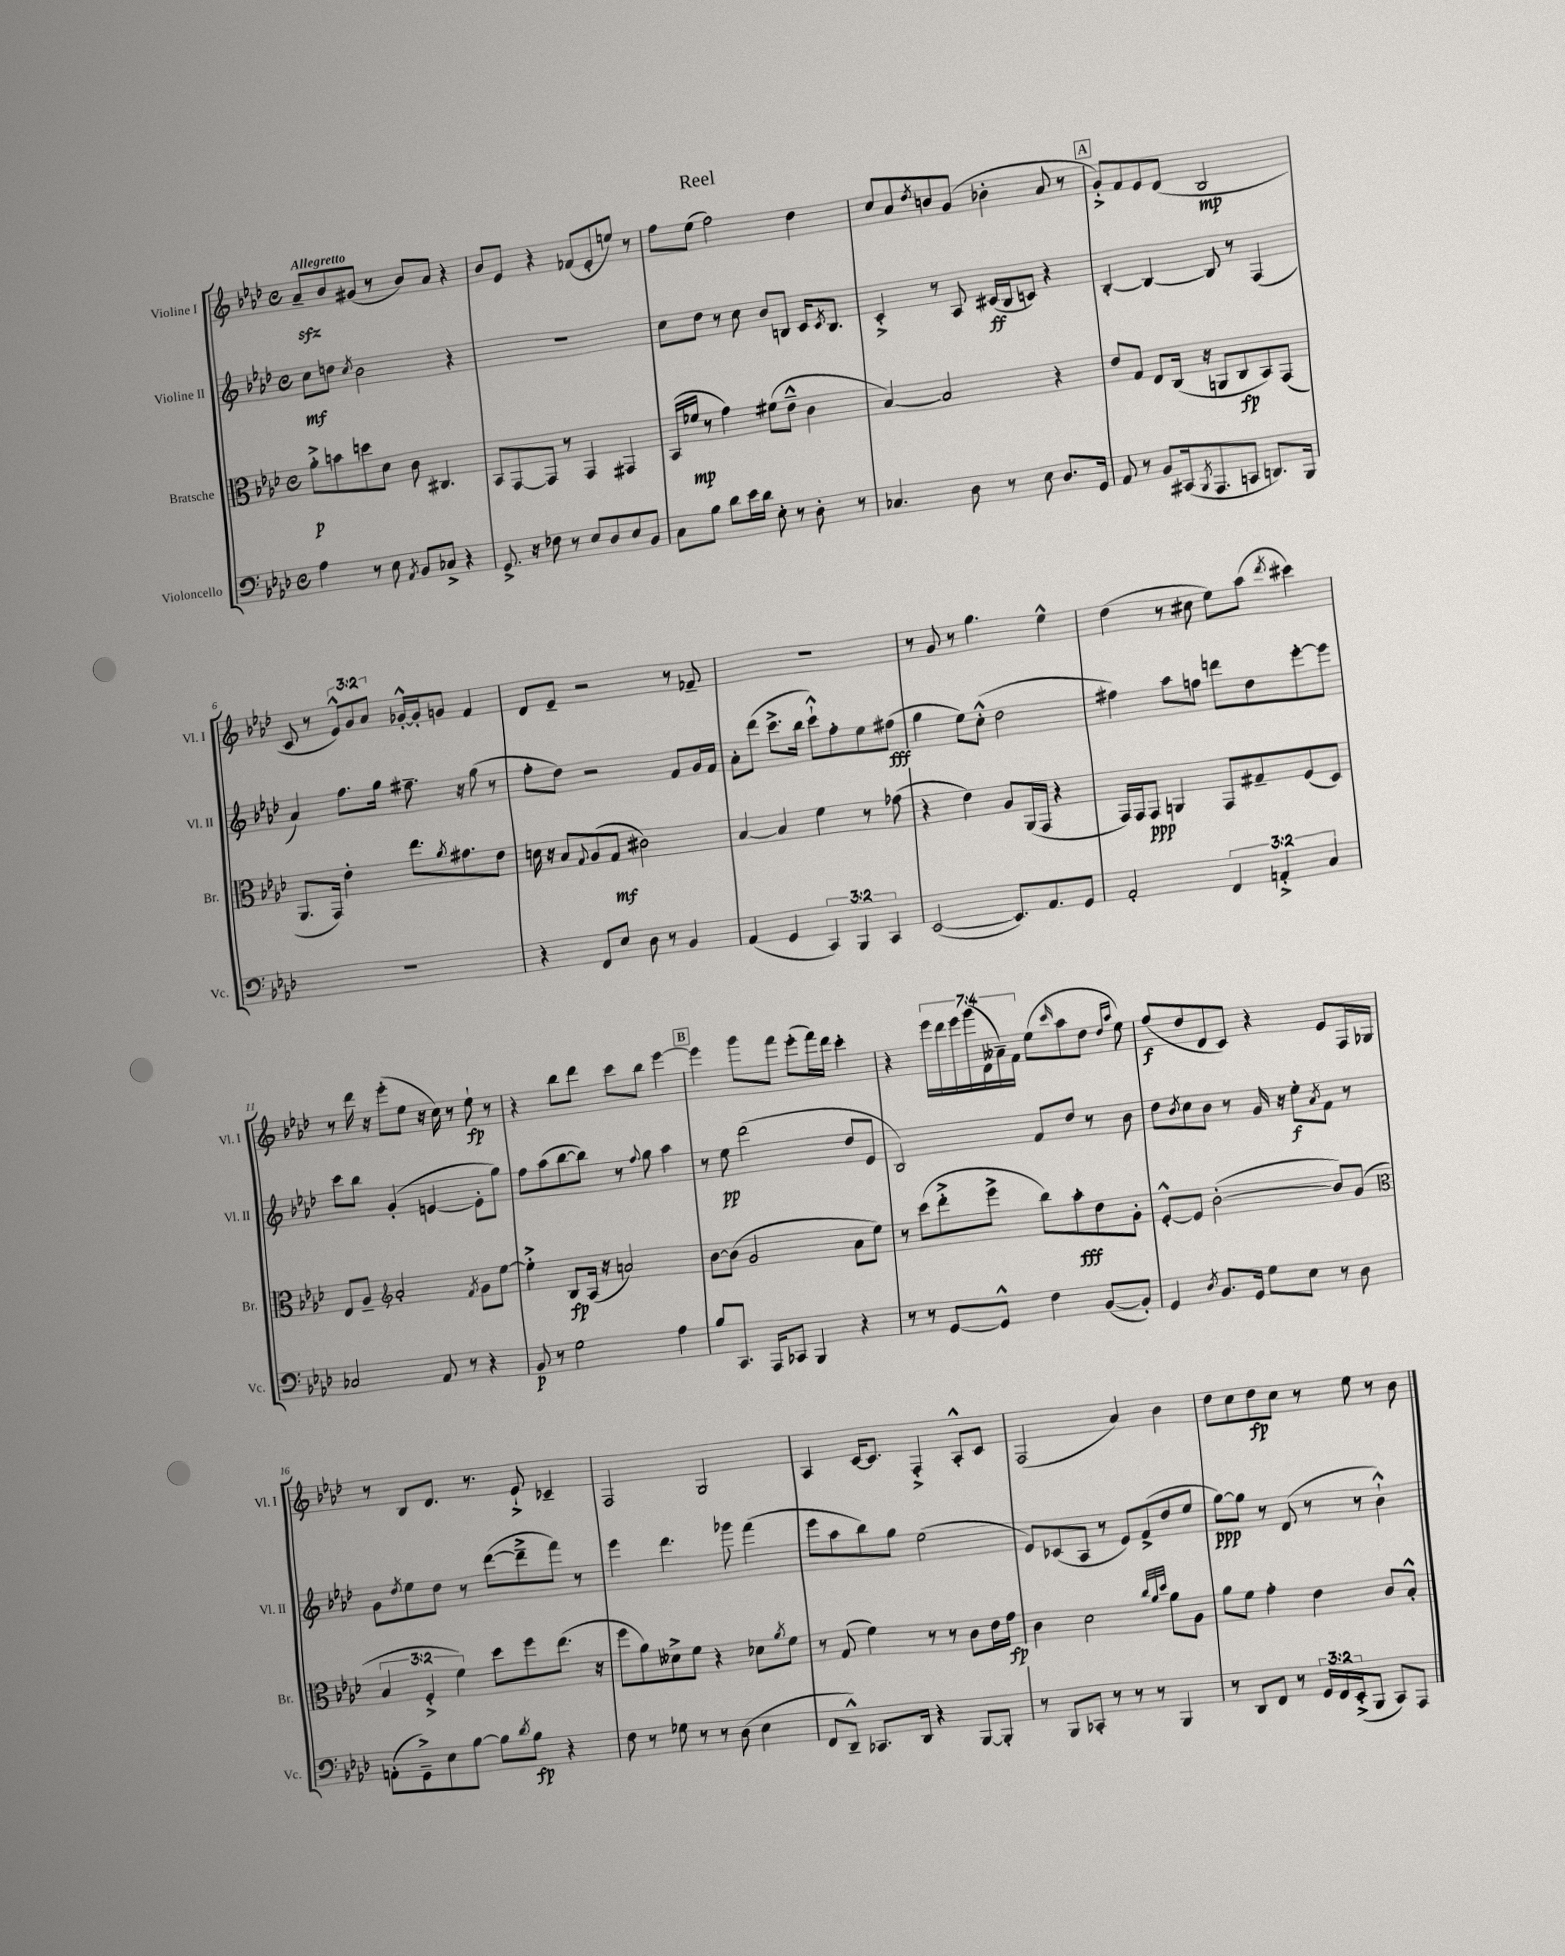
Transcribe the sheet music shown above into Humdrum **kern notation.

**kern	**kern	**kern	**kern
*staff4	*staff3	*staff2	*staff1
*clefF4	*clefC3	*clefG2	*clefG2
*k[b-e-a-d-]	*k[b-e-a-d-]	*k[b-e-a-d-]	*k[b-e-a-d-]
*M4/4	*M4/4	*M4/4	*M4/4
*met(c)	*met(c)	*met(c)	*met(c)
4A-\	8a-'^\L	8cc\L	8a-~/L
.	8b\	8dd\J	8b-/
.	.	8qcc/	.
8r	8dd\	2b-\	(8g#/J
8E-\	8d-\J	.	8r
8qAA-/	.	.	.
8BB-/L	8c\	.	8b-/L)
8C-^/J	4.C#/	.	8a-/J
4r	.	4r	4r
=	=	=	=
8.GG^/	8BB-/L	1r	8b-/L
.	[8GG/	.	8e-/J
16r	.	.	.
8F-\	8GG/]J	.	4r
8r	8r	.	.
8E-/L	4GG/	.	(8f-/L
8D-/	.	.	8e-'/
8E-/	4GG#/	.	8ee/J)
8BB-/J	.	.	8r
=	=	=	=
8C\L	(16BB-/LL	8cc\L	8ff\L
.	16f-/JJ	.	.
8B-\J	8r	8dd-\J	(8ee-\J
8d-\L	4g\)	8r	2ff\)
16e-\L	.	8cc\	.
16d-\JJ	.	.	.
8E-'\	(8f#\L	8b-/L	.
8r	8e-~^^\J	8B/J	.
8D-'\	4c\	16c/LK	4dd-\
.	.	8qc/	.
.	.	8.B/J	.
8r	.	.	.
=	=	=	=
4.C-/	[4B-/)	4c'^/	8cc/L
.	.	.	8a-/
.	.	.	8qdd-/
.	2B-/]	8r	8b/
8D-\	.	8A-/	(8g/J
8r	.	(16c#/LL	4b-'\
.	.	16B-/J	.
8E-\	.	8c/J)	.
8.D-/L	4r	4r	8a-/
.	.	.	8r
16GG/Jk	.	.	.
=	=	=	=
8AA-/	8e-/L	[4B-'/	8g'^/L)
8r	8G/J	.	8f/
8BB-/L	8E-/L	4B-/_	8e-/
(16CC#/k	(16C/Jk	.	(8d-/J
8qBBB-/	.	.	.
8.AAA-/	16r	.	.
.	8AA/L	8B-/]	2B-/
8CC/J	8C/	8r	.
8.DD/L)	8BB-/)	(4F/	.
.	(8GG/J	.	.
16BBB-/Jk	.	.	.
=	=	=	=
1r	8.AA-/L	4a-/)	8c/
.	.	.	8r
.	16GG/Jk)	.	.
.	4e-'\	8.ff\L	12e-^^/L)
.	.	.	12g/
.	.	.	12a-/J
.	.	16gg\Jk	.
.	8.ee-\L	8.ff#~\	[16g-'^^/LL
.	.	.	16g-'/]J
.	.	.	8g/J
.	8qa-/	.	.
.	8.g#\	16r	.
.	.	(8gg\	4f/
.	8e-\J	8r	.
=	=	=	=
4r	16d\	8ff'\L	8d-/L
.	16r	.	.
.	8B-/L	8dd-\J)	8e-~/J
.	8qqG/	.	.
8FF/L	(8A-/	2r	2r
8E-/J	8G/J	.	.
8D-\	2c#\)	.	.
8r	.	.	.
4BB-/	.	8f/L	8r
.	.	16g/L	8f-~/
.	.	16f/JJ	.
=	=	=	=
(4AA-/	[4B-/	8a-'\L	1r
.	.	(8ddd-\J	.
4GG/	4B-/]	8.ccc^\L	.
.	.	16bb-\Jk	.
6CC/)	4f\	8ccc`^^\L)	.
.	.	8ff'\	.
6BBB-/	.	.	.
.	8r	8ee-\	.
6CC/	.	.	.
.	(8g-\	(8ff#\J	.
=	=	=	=
([2EE-/	4r	4gg\	8r
.	.	.	8g/
.	4e-\)	8ee-\L)	8r
.	.	(8cc'^^\J	4.gg\
8.EE-/]L)	8A-/L	2dd-\	.
.	(16AA-/L	.	.
8.AA-/	16GG/JJ	.	.
.	4r	.	4ee-^^\
8GG/J	.	.	.
=	=	=	=
2AA-'/	16GG/LL)	4ff#\)	(4dd-\
.	16GG/J	.	.
.	8GG/J	.	.
.	4AA/	8aa-\L	8r
.	.	8ff\J	8cc#\
6FF/	8GG/L	8ddd\L	8ee-\L)
.	8G#~/	8dd-\	(8aa-\J
6AA'^/	.	.	.
.	.	.	8qddd-/
.	(8F/	[8eee-'\	4ccc#\)
6C/	.	.	.
.	8D-/J)	8eee-\]J	.
=	=	=	=
2C-/	8E-/L	8ccc\L	8r
.	8A-~/J	8bb-\J	16ddd-\
.	.	.	16r
*	*clefG2	*	*
.	2a-'/	(4g'/	(8eee-'\L
.	.	.	8ee-\J
8AA-/	.	[4e/	16r
.	.	.	16cc\)
8r	.	.	8r
.	8qf/	.	.
4r	8g\L	8e'\]L	8ee-`\
.	[8ee-\J	8gg\J)	8r
=	=	=	=
8BB-/	4ee-'^\]	8ff\L	4r
8r	.	(8aa-\	.
2G\	8B-/L	[8bb-\	8bb-\L
.	(16A-/Jk	8bb-\]J)	8ddd-\J
.	16r	.	.
.	2a/)	8r	8ccc\L
.	.	8qqff/	.
.	.	8gg\	8bb-\J
4A-\	.	4aa-\	[4eee-\
=	=	=	=
8B-/L	[8b-\L	8r	4eee-\]
8.CC/J	(8b-\]J	8ee-\	.
.	2g/	(2ddd-\	8ggg\L
16AAA-/LK	.	.	.
8CC-/J	.	.	8fff\J
4BBB-/	.	.	(8eee-'\L
.	.	.	16fff\L)
.	.	.	16ddd-\JJ
4r	8a-\L	8dd-/L	4ccc'\
.	8ee-\J)	8e-/J	.
=	=	=	=
8r	8r	2B-/)	4r
8r	(8ccc\L	.	.
[8GG/L	8ddd-'^\	.	28eee-\LL
.	.	.	28ddd-\
.	.	.	28eee-\
.	.	.	(28ggg\
8GG^^/]J	8eee-^\J	.	.
.	.	.	28d-\
.	.	.	28a--~\)
.	.	.	28f\JJ
4F\	8bb-\L)	8f/L	(8ee-\L
.	.	.	16qqccc/
.	8aa-'\	8dd-/J	8aa-\
([8BB-/L	8dd-\	8r	8dd-\J
.	.	.	16qqdd-/LL
.	.	.	16qqaa-/JJ
8BB-'/]J)	8g'\J	8b-\	8ee-\)
=	=	=	=
4GG/	[8e-'^^/L	8dd-\L	(8ff/L
.	.	8qb-/	.
.	8e-/]J	8cc\	8dd-/
8qD-/	.	.	.
8.BB-/L	([2b-'\	8b-\J	8d-/
.	.	8r	8c/J)
16GG/Jk	.	.	.
8G\L	.	16g/	4r
.	.	16r	.
8E-\J	.	8ee-'\L	.
.	.	8qa-/	.
8r	8b-/]L)	8f\J	8e-/L
8D-\	(8g/J	8r	16F/L
.	.	.	16G-/JJ
=	=	=	=
*	*clefC3	*	*
(8AA'\L	6B-/	8g\L	8r
.	.	8qdd-/	.
8GG~^\)	.	8ee-\	8B-/L
.	6F'^/	.	.
8E-\	.	8dd-\J	8.d-/J
.	6f\)	.	.
[8B-\J	.	8r	.
.	.	.	8.r
8B-\]L	8dd-\L	([8ddd-\L	.
8qd-/	.	.	.
8B-\J	8ff\	8ddd-~^\]	8e-`^/
4r	(8.ee-\J	8fff\J)	4c-~/
.	.	8r	.
.	16r	.	.
=	=	=	=
8F\	8ff\L	4eee-\	2F/
8r	8a-\)	.	.
8G-\	8d--^\	4.ddd-\	.
8r	8f\J	.	.
8r	4r	.	2G/
(8D-\	.	8ggg-\	.
4E-\	8d-\L	(4fff\	.
.	8qa-/	.	.
.	8f\J	.	.
=	=	=	=
8FF/L	8r	8eee-\L	4A-/
8DD-~^^/J)	(8G/	8aa-\	.
8.CC-/L	4f\)	8bb-\)	[16c/LK
.	.	.	8.c/]J
.	.	8gg\J	.
16DD-/Jk	.	.	.
4r	8r	(2ee-\	4F'^/
.	8r	.	.
[8BBB-/L	8c\L	.	8A-'^^/L
8BBB-'/]J	16e-\L	.	8c/J
.	16g\JJ	.	.
=	=	=	=
8r	4c\	8e-/L)	(2F/
8BBB-/L	.	(8c-/	.
8CC-'/J	2d-\	8A-/J	.
8r	.	8r	.
8r	.	8e-/L)	4a-/)
8r	.	(8f^/	.
.	32qqcc/LLL	.	.
.	32qqa-/	.	.
.	32qqdd-/JJJ	.	.
4BBB-/	8a-\L	8dd-/	4b-\
.	8A-\J	8ee-/J	.
=	=	=	=
8r	8a-\L	[8gg\L)	8dd-\L
8DD-/L	8f\J	8gg\]J	8cc\
8FF/J	4g'\	8r	8dd-\
8r	.	(8d-/	8cc\J
24GG/LL	4e-\	8r	8r
24FF/	.	.	.
(24EE-'^/J	.	.	.
8BBB-/J	.	8r	8ee-\
8CC/L)	8c/L	4b-`^^\)	8r
8AAA-/J	8B-'^^/J	.	8b-\
==	==	==	==
*-	*-	*-	*-
